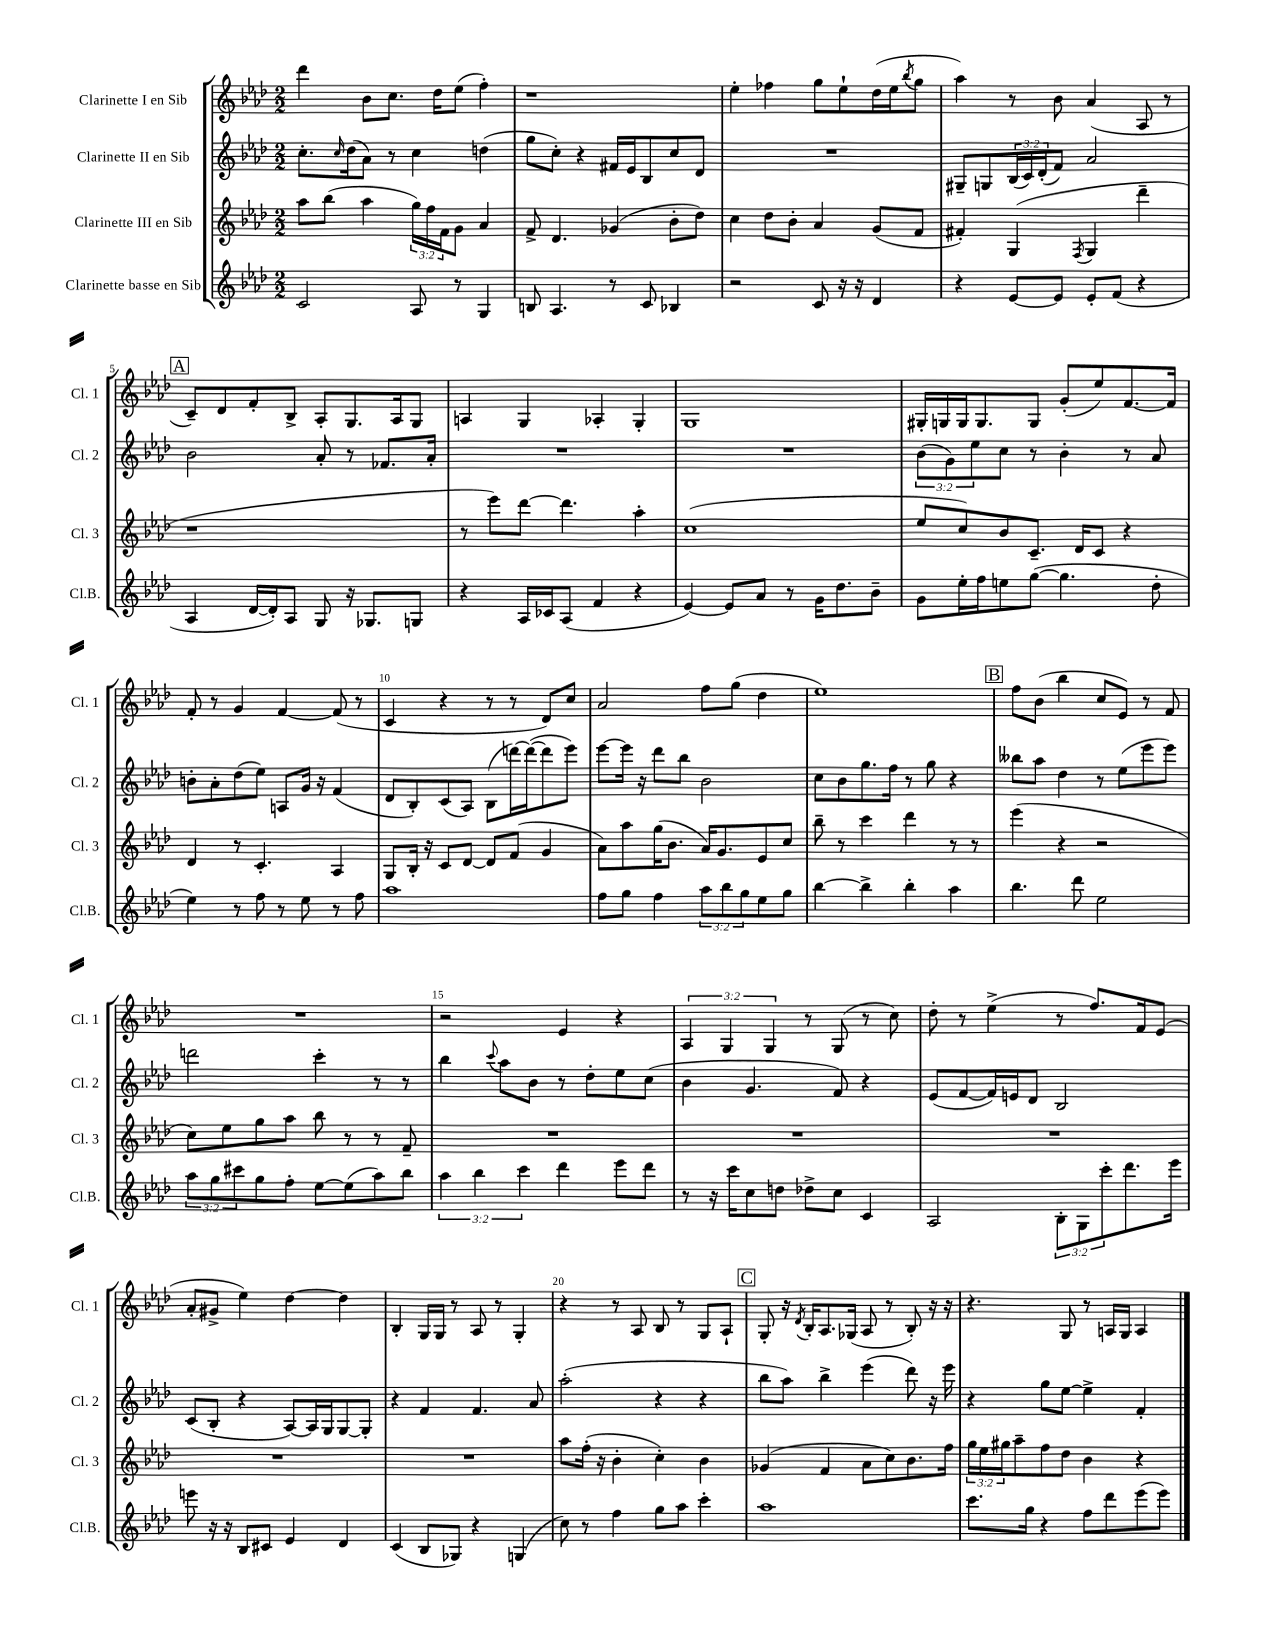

**kern	**kern	**kern	**kern
*staff4	*staff3	*staff2	*staff1
*clefG2	*clefG2	*clefG2	*clefG2
*k[b-e-a-d-]	*k[b-e-a-d-]	*k[b-e-a-d-]	*k[b-e-a-d-]
*M2/2	*M2/2	*M2/2	*M2/2
2c	8aa-	8.cc'	4ddd-
.	(8bb-	.	.
.	.	16qqcc	.
.	.	(16dd-	.
.	4aa-	8a-)	8b-
.	.	8r	8.cc
8A-	24gg)	4cc	.
.	24ff	.	.
.	.	.	16dd-
.	24f	.	.
8r	8g	.	(8ee-
4G	4a-	(4dd	4ff')
=	=	=	=
8B	8f^	8gg	1r
4.A-	4.d-	8cc')	.
.	.	4r	.
8r	(4g-	16f#	.
.	.	16e-	.
8c	.	8B-	.
4B-	8b-'	8cc	.
.	8dd-)	8d-	.
=	=	=	=
2r	4cc	1r	4ee-'
.	8dd-	.	4ff-
.	8b-'	.	.
8c	4a-	.	8gg
16r	.	.	8ee-`
16r	.	.	.
4d-	(8g	.	(16dd-
.	.	.	16ee-
.	.	.	8qbb-
.	8f	.	8gg
=	=	=	=
4r	4f#')	8G#~	4aa-)
.	.	8G	.
[8e-	(4G	(24B-	8r
.	.	24c)	.
.	.	(24d-'	.
8e-]	.	8f)	8b-
.	8qF	.	.
8e-'	4G	2a-	(4a-
(8f	.	.	.
4r	4ddd-~	.	8A-
.	.	.	8r
=	=	=	=
4A-	1r	2b-	8c~)
.	.	.	8d-
[16d-	.	.	8f'
16d-'])	.	.	.
8A-	.	.	8B-^
8G	.	8a-'	8A-'
16r	.	8r	8.G
8.G-	.	.	.
.	.	8.f-	.
.	.	.	16A-
8G	.	.	8G
.	.	16a-'	.
=	=	=	=
4r	8r	1r	4A
.	8eee-)	.	.
16A-	[8ddd-	.	4G
16c-	.	.	.
(8A-	4.ddd-]	.	.
4f	.	.	4A-'
4r	4aa-'	.	4G'
=	=	=	=
[4e-)	(1cc	1r	1G
8e-]	.	.	.
8a-	.	.	.
8r	.	.	.
16g	.	.	.
8.dd-	.	.	.
8b-~	.	.	.
=	=	=	=
8g	8ee-	(12b-	16G#'
.	.	.	16G
.	.	12g)	.
16ee-'	8cc)	.	16G
.	.	12ee-	.
16ff	.	.	8.G
8ee	8b-	8cc	.
([8gg	8.c~	8r	8G
4.gg]	.	4b-'	(8g'
.	16d-	.	.
.	8c	.	8ee-)
.	4r	8r	[8.f
8dd-'	.	8a-	.
.	.	.	16f]
=	=	=	=
4ee-)	4d-	8b'	8f'
.	.	8a-'	8r
8r	8r	(8dd-	4g
8ff	4.c'	8ee-)	.
8r	.	8A	[4f
8ee-	.	16g	.
.	.	16r	.
8r	4A-	(4f	(8f]
8ff	.	.	8r
=	=	=	=
1aa-	8G	8d-	4c
.	16B-'	8B-')	.
.	16r	.	.
.	8c	(8c	4r
.	[8d-	8A-)	.
.	8d-]	(8B-	8r
.	(8f	[16ddd)	8r
.	.	(16ddd_	.
.	4g	8ddd]	8d-)
.	.	8eee-)	8cc
=	=	=	=
8ff	8a-)	[8eee-	2a-
8gg	8aa-	16eee-]	.
.	.	16r	.
4ff	(16gg	8ddd-	.
.	8.b-	.	.
.	.	8bb-	.
12aa-	16a-)	2b-	8ff
.	8.g	.	.
12bb-	.	.	.
.	.	.	(8gg
12gg	.	.	.
8ee-	8e-	.	4dd-
8gg	8cc	.	.
=	=	=	=
[4bb-	8bb-~	8cc	1ee-)
.	8r	8b-	.
4bb-^]	4ccc	8.gg	.
.	.	16ff	.
4bb-'	4ddd-	8r	.
.	.	8gg	.
4aa-	8r	4r	.
.	8r	.	.
=	=	=	=
4.bb-	(4eee-	8bb--	8ff
.	.	8aa-	(8b-
.	4r	4dd-	4bb-
8ddd-	.	.	.
2ee-	2r	8r	8cc
.	.	(8ee-	8e-)
.	.	8eee-	8r
.	.	8eee-)	8f
=	=	=	=
12aa-	8cc)	2ddd	1r
12gg	.	.	.
.	8ee-	.	.
12ccc#	.	.	.
8gg	8gg	.	.
8ff'	8aa-	.	.
[8ee-	8bb-	4ccc'	.
(8ee-]	8r	.	.
8aa-)	8r	8r	.
8bb-	8f~	8r	.
=	=	=	=
6aa-	1r	4bb-	2r
6bb-	.	.	.
.	.	8qqccc	.
.	.	8aa-	.
6ccc	.	.	.
.	.	8b-	.
4ddd-	.	8r	4e-
.	.	8dd-'	.
8eee-	.	8ee-	4r
8ddd-	.	(8cc	.
=	=	=	=
8r	1r	4b-	6A-
16r	.	.	.
.	.	.	6G
16ccc	.	.	.
8cc	.	4.g	.
.	.	.	6G
8dd	.	.	.
8dd-^	.	.	8r
8cc	.	8f)	(8G
4c	.	4r	8r
.	.	.	8cc)
=	=	=	=
2A-	1r	(8e-	8dd-'
.	.	[8f	8r
.	.	16f])	(4ee-^
.	.	16e	.
.	.	8d-	.
12B-'	.	2B-	8r
12G	.	.	.
.	.	.	8.ff)
12ccc'	.	.	.
8.ddd-	.	.	.
.	.	.	16f
.	.	.	(8e-
16eee-	.	.	.
=	=	=	=
8eee	1r	(8c	8a-'
16r	.	8B-'	8g#^
16r	.	.	.
8B-	.	4r	4ee-)
8c#	.	.	.
4e-	.	[8A-)	[4dd-
.	.	16A-]	.
.	.	16G	.
4d-	.	[8G	4dd-]
.	.	8G']	.
=	=	=	=
(4c	1r	4r	4B-'
8B-	.	4f	16G
.	.	.	16G
8G-)	.	.	8r
4r	.	4.f	8A-
.	.	.	8r
(4G	.	.	4G'
.	.	8a-	.
=	=	=	=
8cc)	8aa-	(2aa-'	4r
8r	(16ff'	.	.
.	16r	.	.
4ff	4b-'	.	8r
.	.	.	8A-
8gg	4cc')	4r	8B-
8aa-	.	.	8r
4ccc'	4b-	4r	8G
.	.	.	8A-`
=	=	=	=
1aa-	(4g-	8bb-	8G'
.	.	8aa-)	16r
.	.	.	8qd-
.	.	.	16B-'
.	4f	4bb-^	8.A-
.	.	.	(16G-
.	8a-	(4eee-	8A-
.	8cc)	.	8r
.	8.b-	8ddd-)	8B-')
.	.	16r	16r
.	16ff	16eee-	16r
=	=	=	=
8.ccc	24gg	4r	4.r
.	24ee-	.	.
.	24gg#	.	.
.	8aa-~	.	.
16gg	.	.	.
4r	8ff	8gg	.
.	8dd-	[8ee-	8G
8ff	4b-	4ee-^]	8r
8ddd-	.	.	16A
.	.	.	16G
(8eee-	4r	4f'	4A
8eee-)	.	.	.
==	==	==	==
*-	*-	*-	*-
